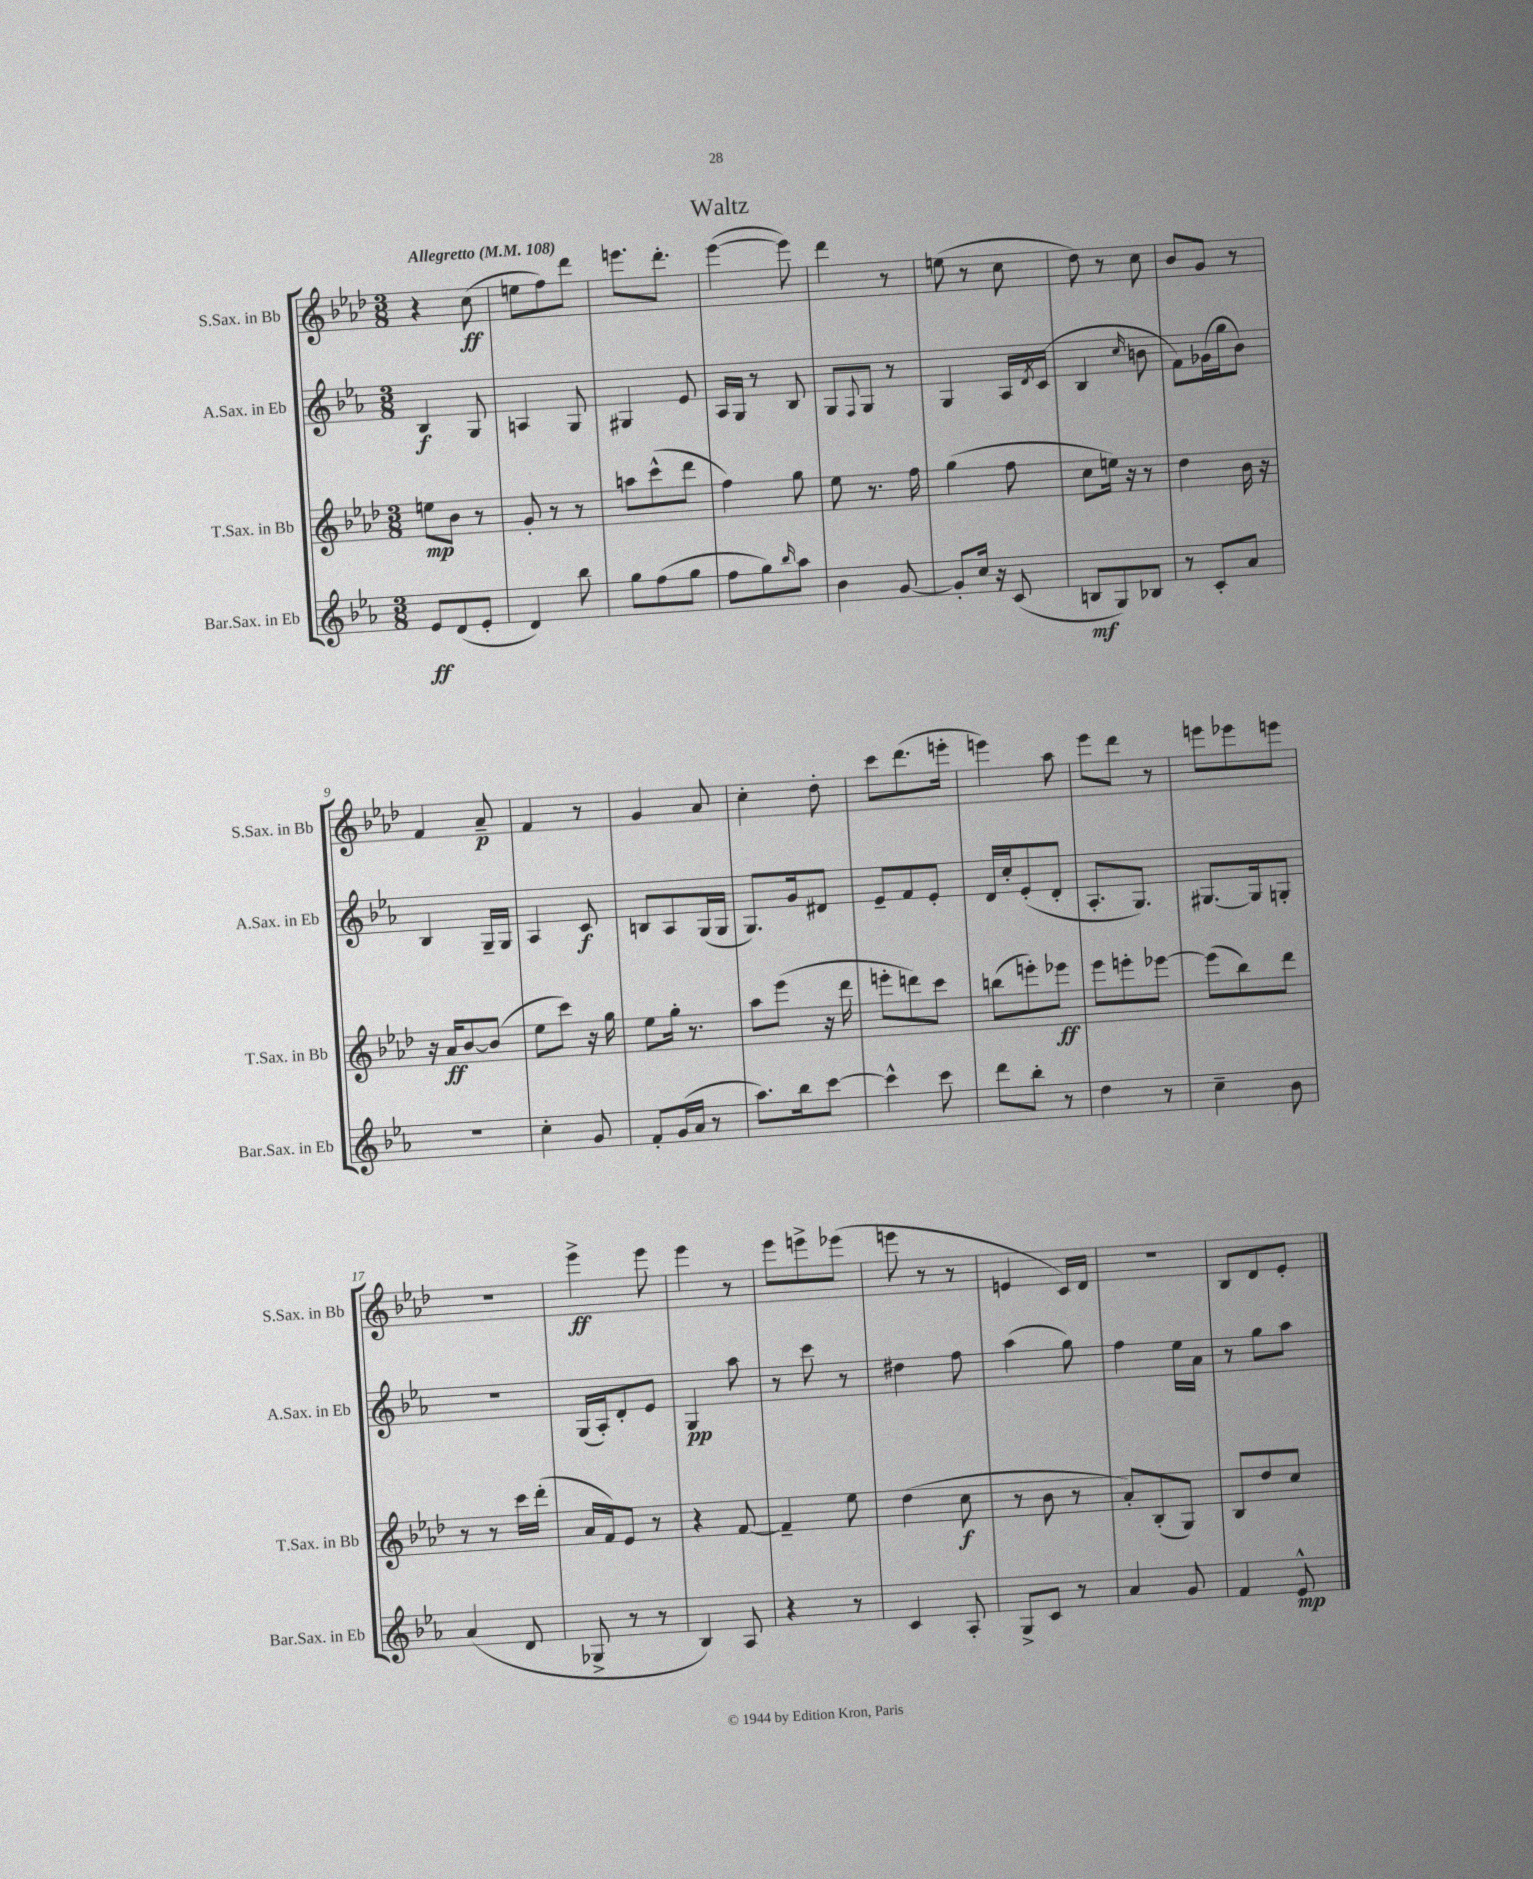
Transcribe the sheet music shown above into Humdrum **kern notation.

**kern	**dynam	**kern	**dynam	**kern	**dynam	**kern	**dynam
*part4	*part4	*part3	*part3	*part2	*part2	*part1	*part1
*staff4	*staff4	*staff3	*staff3	*staff2	*staff2	*staff1	*staff1
*I"Bar.Sax. in Eb	*	*I"T.Sax. in Bb	*	*I"A.Sax. in Eb	*	*I"S.Sax. in Bb	*
*I'Bar.Sax. in Eb	*	*I'T.Sax. in Bb	*	*I'A.Sax. in Eb	*	*I'S.Sax. in Bb	*
*clefG2	*	*clefG2	*	*clefG2	*	*clefG2	*
*k[b-e-a-]	*	*k[b-e-a-d-]	*	*k[b-e-a-]	*	*k[b-e-a-d-]	*
*M3/8	*	*M3/8	*	*M3/8	*	*M3/8	*
*MM108	*	*MM108	*	*MM108	*	*MM108	*
=1	=1	=1	=1	=1	=1	=1	=1
!	!	!	!	!	!	!LO:TX:a:B:t=Allegretto	!
8e-/L	ff	8een\L	mp	4B-/	f	4r	.
(8d/	.	8b-\J	.	.	.	.	.
8e-'/J	.	8r	.	8G/	.	(8cc\	ff
=2	=2	=2	=2	=2	=2	=2	=2
4d/)	.	8g'/	.	4An/	.	8een\L	.
.	.	8r	.	.	.	8ff\)	.
8bb-\	.	8r	.	8G/	.	8ddd-\J	.
=3	=3	=3	=3	=3	=3	=3	=3
8gg\L	.	8aan\L	.	4G#X/	.	8.eeen\L	.
(8ff\	.	(8ccc^^\	.	.	.	.	.
.	.	.	.	.	.	8.ddd-'\J	.
8gg\J	.	8ddd-\J	.	8e-/	.	.	.
=4	=4	=4	=4	=4	=4	=4	=4
8ff\L	.	4ff\)	.	16A-/LL	.	([4eee-\	.
.	.	.	.	16G/JJ	.	.	.
8gg\)	.	.	.	8r	.	.	.
16qqbb-/	.	.	.	.	.	.	.
8aa-\J	.	8gg\	.	8B-/	.	8eee-\])	.
=5	=5	=5	=5	=5	=5	=5	=5
4b-\	.	8ee-\	.	8G/L	.	4ddd-\	.
.	.	.	.	8qqF/	.	.	.
.	.	8.r	.	8G/J	.	.	.
[8g/	.	.	.	8r	.	8r	.
.	.	16ff\	.	.	.	.	.
=6	=6	=6	=6	=6	=6	=6	=6
8g'/L]	.	(4gg\	.	4G/	.	(8een\	.
16cc/Jk	.	.	.	.	.	8r	.
16r	.	.	.	.	.	.	.
(8c/	.	8ff\	.	16A-/LL	.	8cc\	.
.	.	.	.	8qd/	.	.	.
.	.	.	.	(16c/JJ	.	.	.
=7	=7	=7	=7	=7	=7	=7	=7
8Bn/L	mf	8cc\L	.	4B-/	.	8dd-\)	.
8G/)	.	16een\Jk)	.	.	.	8r	.
.	.	16r	.	.	.	.	.
.	.	.	.	16qqcc/	.	.	.
8B-X/J	.	8r	.	8bn\	.	8cc\	.
=8	=8	=8	=8	=8	=8	=8	=8
8r	.	4dd-\	.	8f\L)	.	8b-/L	.
8c'/L	.	.	.	(16g-X\L	.	8g/J	.
.	.	.	.	16gg\J	.	.	.
8a-/J	.	16b-\	.	8b-\J)	.	8r	.
.	.	16r	.	.	.	.	.
!!LO:LB:g=z
=9	=9	=9	=9	=9	=9	=9	=9
4.r	.	16r	.	4B-/	.	4f/	.
.	.	16a-/KL	ff	.	.	.	.
.	.	[8b-/	.	.	.	.	.
.	.	(8b-/J]	.	16G~/LL	.	8a-~/	p
.	.	.	.	16G/JJ	.	.	.
=10	=10	=10	=10	=10	=10	=10	=10
4cc'\	.	8ee-\L	.	4A-/	.	4f/	.
.	.	8ccc\J)	.	.	.	.	.
8g/	.	16r	.	8c/	f	8r	.
.	.	16gg\	.	.	.	.	.
=11	=11	=11	=11	=11	=11	=11	=11
8f'/L	.	8ee-\L	.	8Bn/L	.	4g/	.
(16g/L	.	16gg'\Jk	.	8A-/	.	.	.
16a-/JJ	.	8.r	.	.	.	.	.
8r	.	.	.	(16G/L	.	8a-/	.
.	.	.	.	16G/JJ	.	.	.
=12	=12	=12	=12	=12	=12	=12	=12
8.aa-\L)	.	8aa-\L	.	8.G/L)	.	4cc'\	.
.	.	(8eee-\J	.	.	.	.	.
16bb-\k	.	.	.	16g/k	.	.	.
[8ccc\J	.	16r	.	8d#X/J	.	8dd-'\	.
.	.	16ddd-\	.	.	.	.	.
=13	=13	=13	=13	=13	=13	=13	=13
4ccc^^\]	.	8eeen'\L	.	8e-~/L	.	8ccc\L	.
.	.	8dddn\)	.	8f/	.	(8.ddd-\	.
8ccc\	.	8ccc\J	.	8e-'/J	.	.	.
.	.	.	.	.	.	16eeen'\Jk	.
=14	=14	=14	=14	=14	=14	=14	=14
8ddd\L	.	(8bbn\L	.	16d/LL	.	4eeen\)	.
.	.	.	.	16cc'/J	.	.	.
8bb-'\J	.	8eeen'\)	.	(8e-'/	.	.	.
8r	.	8eee-X\J	ff	8d'/J	.	8aa-\	.
=15	=15	=15	=15	=15	=15	=15	=15
4dd\	.	8eee-\L	.	8.A-'/L	.	8eee-\L	.
.	.	8eeen'\	.	.	.	8ddd-\J	.
.	.	.	.	8.G/J)	.	.	.
8r	.	[8eee-X\J	.	.	.	8r	.
=16	=16	=16	=16	=16	=16	=16	=16
4cc~\	.	(8eee-\L]	.	[8.G#X/L	.	8eeen\L	.
.	.	8bb-\)	.	.	.	8eee-X\	.
.	.	.	.	16G#/k]	.	.	.
8b-\	.	8ddd-\J	.	8Gn'/J	.	8eeen\J	.
!!LO:LB:g=z
=17	=17	=17	=17	=17	=17	=17	=17
(4a-/	.	8r	.	4.r	.	4.r	.
.	.	8r	.	.	.	.	.
8d/	.	16ccc\LL	.	.	.	.	.
.	.	(16ddd-'\JJ	.	.	.	.	.
=18	=18	=18	=18	=18	=18	=18	=18
8G-X^/	.	16a-/LL	.	(16G/LL	.	4eee-^\	ff
.	.	16f/J)	.	16A-'/J)	.	.	.
8r	.	8e-/J	.	8d'/	.	.	.
8r	.	8r	.	8e-/J	.	8eee-\	.
=19	=19	=19	=19	=19	=19	=19	=19
4B-/)	.	4r	.	4G/	pp	4eee-\	.
8A-/	.	[8f/	.	8aa-\	.	8r	.
=20	=20	=20	=20	=20	=20	=20	=20
4r	.	4f~/]	.	8r	.	8eee-\L	.
.	.	.	.	8ccc\	.	8eeen^\	.
8r	.	8ee-\	.	8r	.	(8eee-X\J	.
=21	=21	=21	=21	=21	=21	=21	=21
4c/	.	(4dd-\	.	4dd#X\	.	8eeen\	.
.	.	.	.	.	.	8r	.
8A-'/	.	8cc\	f	8ff\	.	8r	.
=22	=22	=22	=22	=22	=22	=22	=22
8G^/L	.	8r	.	(4aa-\	.	4en/	.
8c/J	.	8b-\	.	.	.	.	.
8r	.	8r	.	8gg\)	.	16c/LL)	.
.	.	.	.	.	.	16d-/JJ	.
=23	=23	=23	=23	=23	=23	=23	=23
4a-/	.	8a-'/L)	.	4ff\	.	4.r	.
.	.	(8B-'/	.	.	.	.	.
8g/	.	8G/J)	.	16ee-\LL	.	.	.
.	.	.	.	16a-\JJ	.	.	.
=24	=24	=24	=24	=24	=24	=24	=24
4f/	.	8B-/L	.	8r	.	8B-/L	.
.	.	8dd-/	.	8gg\L	.	8d-/	.
8e-^^/	mp	8cc/J	.	8aa-\J	.	8e-'/J	.
==	==	==	==	==	==	==	==
*-	*-	*-	*-	*-	*-	*-	*-
